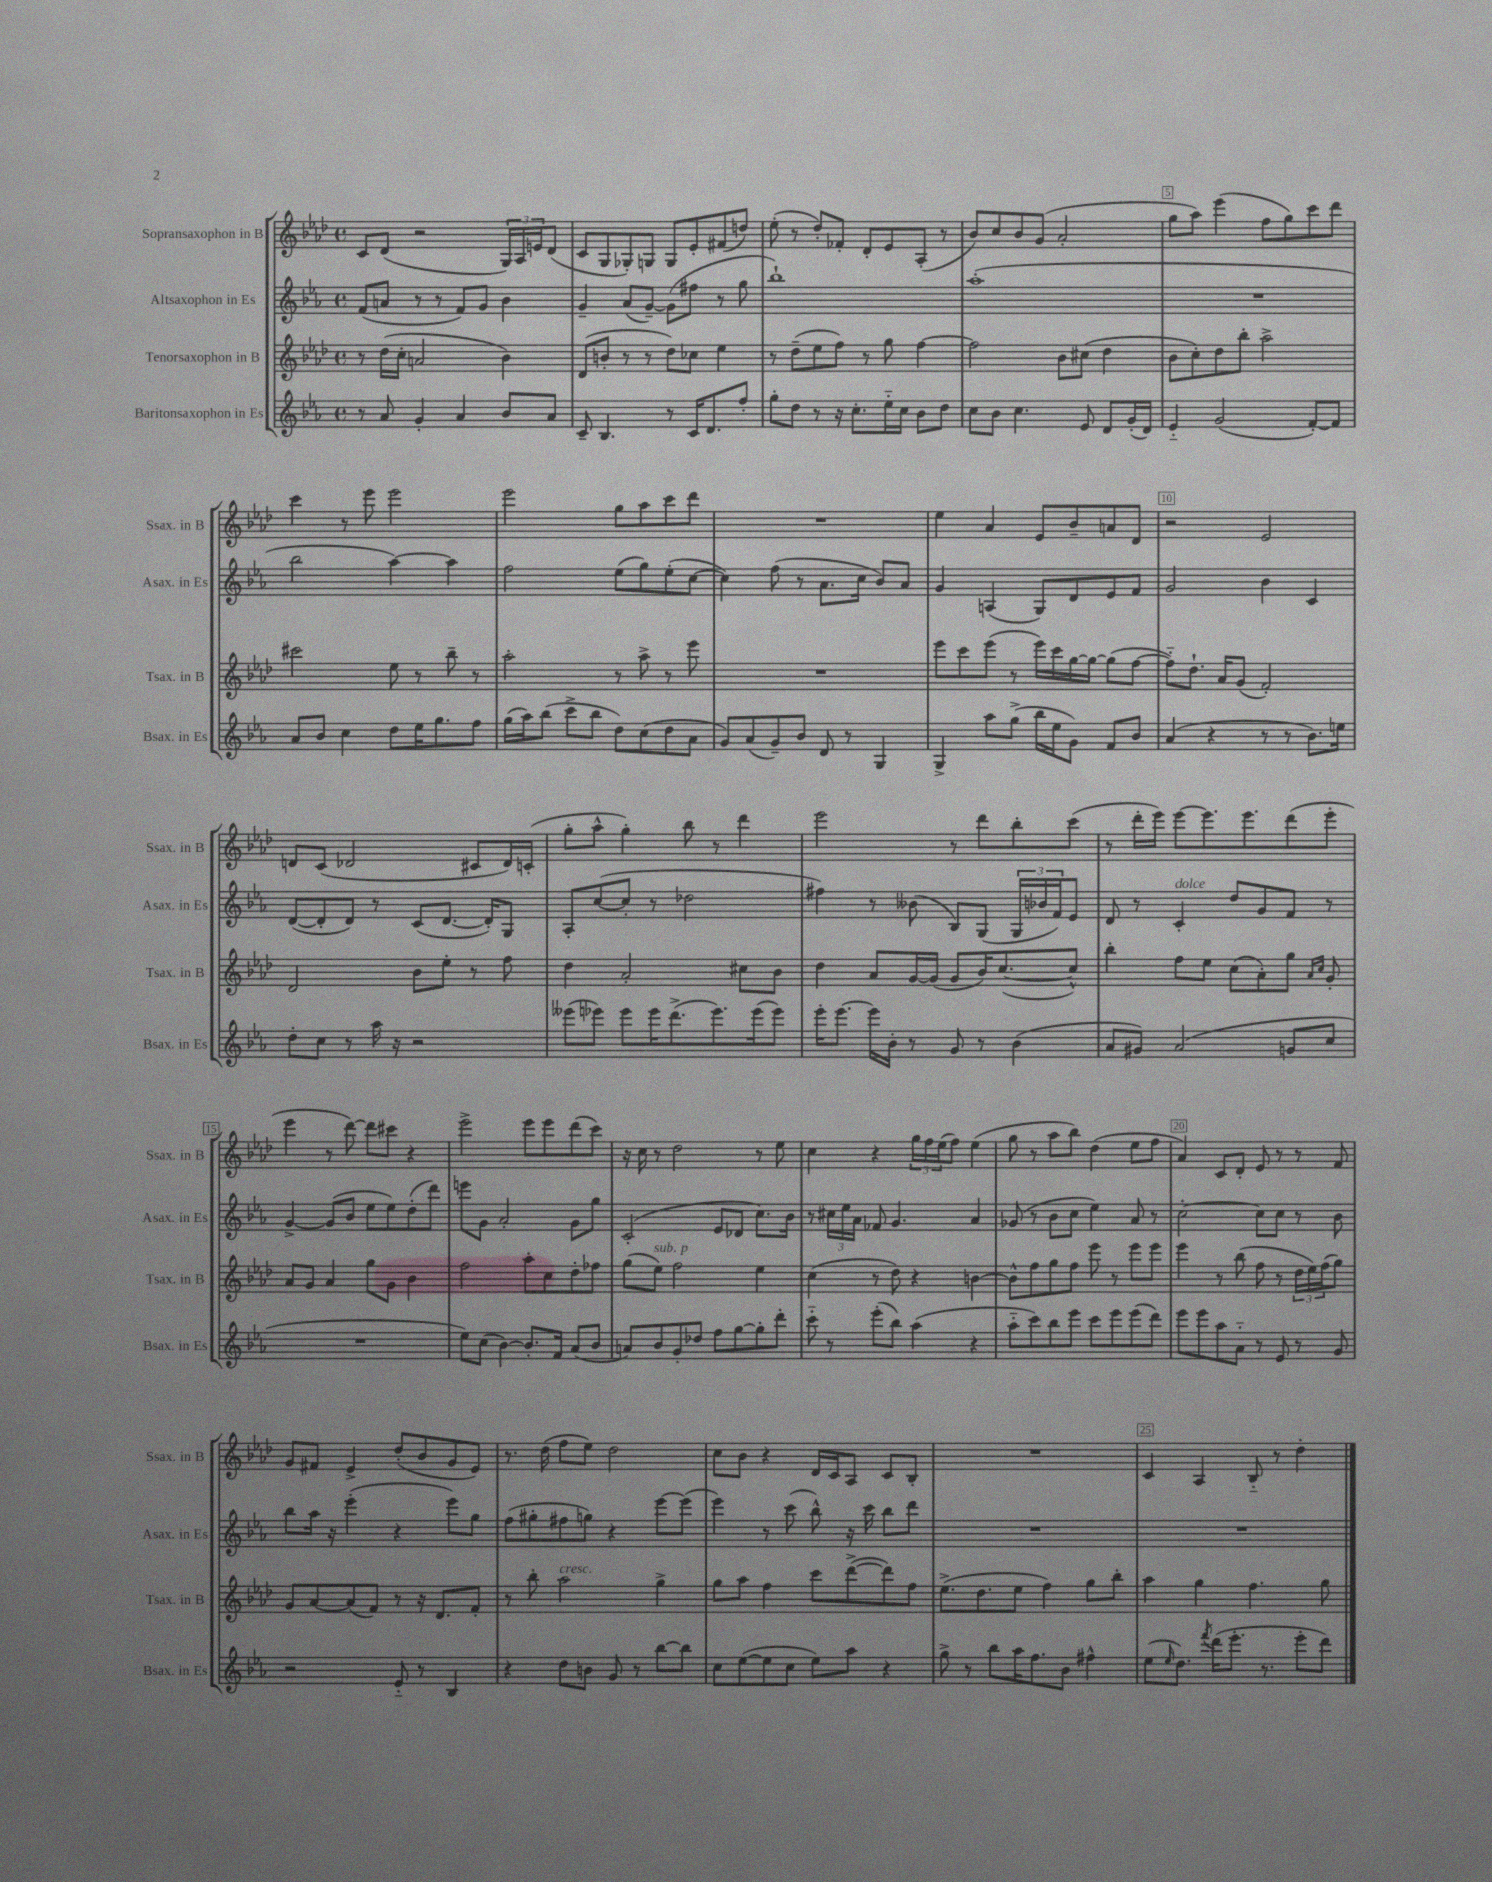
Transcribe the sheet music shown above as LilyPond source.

<<
\new StaffGroup <<
\new Staff = "s0" \with { instrumentName = "Sopransaxophon in B" shortInstrumentName = "Ssax. in B" } {
    \clef treble \key aes \major \defaultTimeSignature \time 4/4
    c'8 des'8( r2 \tuplet 3/2 { g16) aes16 e'16 } des'8( |
    c'8 g8 ges8-.) g8 g8 ees'8-. fis'8( d''8) |
    ees''8-.( r8 des''8-.) fes'8-. des'8-. ees'8 aes8-.( r8 |
    bes'8) c''8 bes'8 g'8( aes'2-. |
    g''8 aes''8) ees'''4( f''8 g''8) c'''8 des'''8 |
    c'''4 r8 ees'''8 ees'''2 |
    ees'''2 g''8 aes''8 c'''8 des'''8 |
    R1 |
    ees''4 aes'4 ees'8 bes'8-- a'8 des'8 |
    r2 ees'2 |
    d'8 c'8( des'2 cis'8 des'16) c'16-.( |
    g''8-. aes''8-^ g''4-.) bes''8 r8 des'''4 |
    ees'''2 r8 des'''8 bes''8-. c'''8( |
    r8 des'''16-. ees'''16) ees'''8~ ees'''8. ees'''8. des'''8( ees'''8-. |
    ees'''4 r8 des'''8~) des'''8 cis'''8 r4 |
    ees'''2-> ees'''8 ees'''8 des'''8( c'''8) |
    r16 c''16 r8 des''2 r8 ees''8 |
    c''4 r4 \tuplet 3/2 { g''16 f''16 ees''16( } f''8) ees''4( |
    g''8 r8 aes''8 bes''8) des''4( ees''8 f''8 |
    aes'4) c'8 des'8-. ees'8 r8 r8 f'8 |
    g'8 fis'8 ees'4-> des''8-.( bes'8 g'8 ees'8) |
    r8. des''16( f''8 ees''8) des''2 |
    c''8 bes'8 r4 des'16 c'16 aes8 c'8 bes8-. |
    R1 |
    c'4 aes4 bes8-_ r8 des''4-. \bar "|." |
}
\new Staff = "s1" \with { instrumentName = "Altsaxophon in Es" shortInstrumentName = "Asax. in Es" } {
    \clef treble \key ees \major \defaultTimeSignature \time 4/4
    f'8( a'8 r8 r8 f'8) g'8 bes'4 |
    g'4-- aes'8( g'8~--) g'8( fis''8 r8 g''8 |
    bes''1-!) |
    aes''1-.( |
    R1 |
    bes''2 aes''4~) aes''4 |
    f''2 ees''8( g''8) ees''8-.( c''8~ |
    c''4) f''8( r8 aes'8. c''16 bes'8) aes'8 |
    g'4 a4( g8) d'8 ees'8 f'8 |
    g'2 bes'4 c'4 |
    d'8~( d'8-. d'8) r8 c'8( d'8.~ d'16-.) g8 |
    aes8-. c''8~( c''8-. r8 des''2 |
    fis''4) r8 beses'8( bes8) g8( \tuplet 3/2 { g16 bes'16 f'16) } ees'8 |
    d'8 r8 c'4-.^\markup { \italic "dolce" } d''8 g'8 f'8 r8 |
    g'4~-> g'8( bes'8 ees''8 ees''8) d''8-.( d'''8) |
    e'''8 g'8 aes'2-. g'8 g''8 |
    c'2-.( ees'8 des'8 c''8.) bes'16 |
    r8 \tuplet 3/2 { cis''16 ees''16 aes'16 } fes'8 g'4. aes'4 |
    ges'8( r8 bes'8 c''8 ees''4) aes'8 r8 |
    c''2~-. c''8 c''8 r8 bes'8 |
    bes''8 aes''16 r16 ees'''4-.( r4 ees'''8) g''8 |
    f''8( gis''8-. fis''8 g''8) r4 ees'''8~ ees'''8( |
    ees'''4) r8 c'''8( bes''8-^) r16 c'''16 bes''8 d'''8 |
    R1 |
    R1 \bar "|." |
}
\new Staff = "s2" \with { instrumentName = "Tenorsaxophon in B" shortInstrumentName = "Tsax. in B" } {
    \clef treble \key aes \major \defaultTimeSignature \time 4/4
    r8 des''16( c''16-. a'2 bes'4) |
    des'8( b'8-. r8 r8 des''8) ces''8 ees''4 |
    r8 des''8--( ees''8 f''8) r8 g''8 f''4~ |
    f''2 bes'8 cis''8( des''4 |
    bes'8 c''8-.) des''8 bes''8-. aes''2-> |
    cis'''2 ees''8 r8 bes''8-- r8 |
    aes''2-. r8 aes''8-> r8 ees'''8 |
    R1 |
    ees'''8 c'''8 ees'''8( r8 ees'''16) c'''16 g''16~ g''16~ g''8( f''8~ |
    f''8-_) des''8.-! aes'16 g'8( f'2-.) |
    des'2 bes'8 ees''8-. r8 f''8 |
    des''4 aes'2-. cis''8 bes'8 |
    des''4 aes'8 g'16~ g'16( g'8 bes'16) c''8.~( c''8-^) |
    bes''4-. f''8 ees''8 c''8( aes'8-.) g''8 \grace { aes'16 c''16 } g'8-. |
    aes'8 g'8 aes'4 g''8 g'8 bes'4 |
    f''2 aes''8-. c''8 des''8-. fes''8 |
    g''8( ees''8^\markup { \italic "sub. p" }) f''2 ees''4 |
    c''4( r8 des''8) r4 b'4~ |
    b'8-^ f''8 g''8 f''8 ees'''8 r8 ees'''8 ees'''8 |
    ees'''4 r8 bes''8( f''8 r8 \tuplet 3/2 { des''16 ees''16) f''16( } g''8) |
    g'8 aes'8~ aes'8( f'8) r8 r16 des'8. f'8-. |
    r8 bes''8-. aes''2^\markup { \italic "cresc." } g''4-> |
    g''8 aes''8 f''4 c'''8 des'''8~->( des'''8) f''8 |
    ees''8.->( des''8. ees''8 f''4) g''8 bes''8-. |
    aes''4 g''4 f''4. g''8 \bar "|." |
}
\new Staff = "s3" \with { instrumentName = "Baritonsaxophon in Es" shortInstrumentName = "Bsax. in Es" } {
    \clef treble \key ees \major \defaultTimeSignature \time 4/4
    r8 aes'8 g'4-. aes'4 bes'8 aes'8 |
    c'8-- bes4. r8 c'16 d'8. f''8-. |
    g''8-. d''8 r8 r16 c''8.-. ees''16-_ c''16 bes'8 d''8 |
    c''8 bes'8 c''4. ees'8 d'8 g'16-.( d'16) |
    ees'4-_ g'2( f'8~-.) f'8 |
    aes'8 bes'8 c''4 d''8 ees''16 g''8. f''8 |
    g''16( aes''16) bes''8( c'''8-> bes''8 d''8) c''8( d''8 aes'8 |
    g'8) aes'8( g'8--) bes'8 d'8 r8 g4 |
    g4-> aes''8 g''8->( bes''16 ees''16 g'8) f'8 bes'8 |
    aes'4( r4 r8 r8 bes'8.) e''16 |
    d''8-. c''8 r8 aes''16 r16 r2 |
    eeses'''8( ees'''8) ees'''8 ees'''16 d'''8.->( ees'''8.) ees'''16( ees'''8) |
    ees'''16-. ees'''8.~ ees'''16 bes'16-. r8 g'8 r8 bes'4( |
    aes'8 gis'8) aes'2( g'8 c''8 |
    R1 |
    ees''8) c''8( bes'4~) bes'8.-. f'16 aes'8( bes'8 |
    a'8) bes'8 g'8-. des''8 f''8 g''8~ g''8-. d'''8-. |
    c'''8-_ r8 ees'''8-.( bes''8) aes''4( r4 |
    aes''8-_ c'''8) bes''8 ees'''8 c'''8 ees'''8 ees'''8( d'''8) |
    ees'''8 ees'''8 aes''8 aes'8-_ r8 ees'8 r8 g'8 |
    r2 ees'8-_ r8 bes4 |
    r4 d''8 b'8 g'8 r8 bes''8~ bes''8 |
    c''8 ees''8~( ees''8 c''8 ees''8) aes''8 r4 |
    g''8-> r8 bes''8 aes''16 f''8. bes'8 fis''4-^ |
    ees''8( \grace { ees''16 } d''8.) \acciaccatura { f'''8 } d'''16( ees'''8.-. r8. ees'''8-. d'''8) \bar "|." |
}
>>
>>
\layout { \context { \Score \override BarNumber.break-visibility = ##(#f #t #t) barNumberVisibility = #(every-nth-bar-number-visible 5) \override BarNumber.stencil = #(make-stencil-boxer 0.1 0.3 ly:text-interface::print) } }
